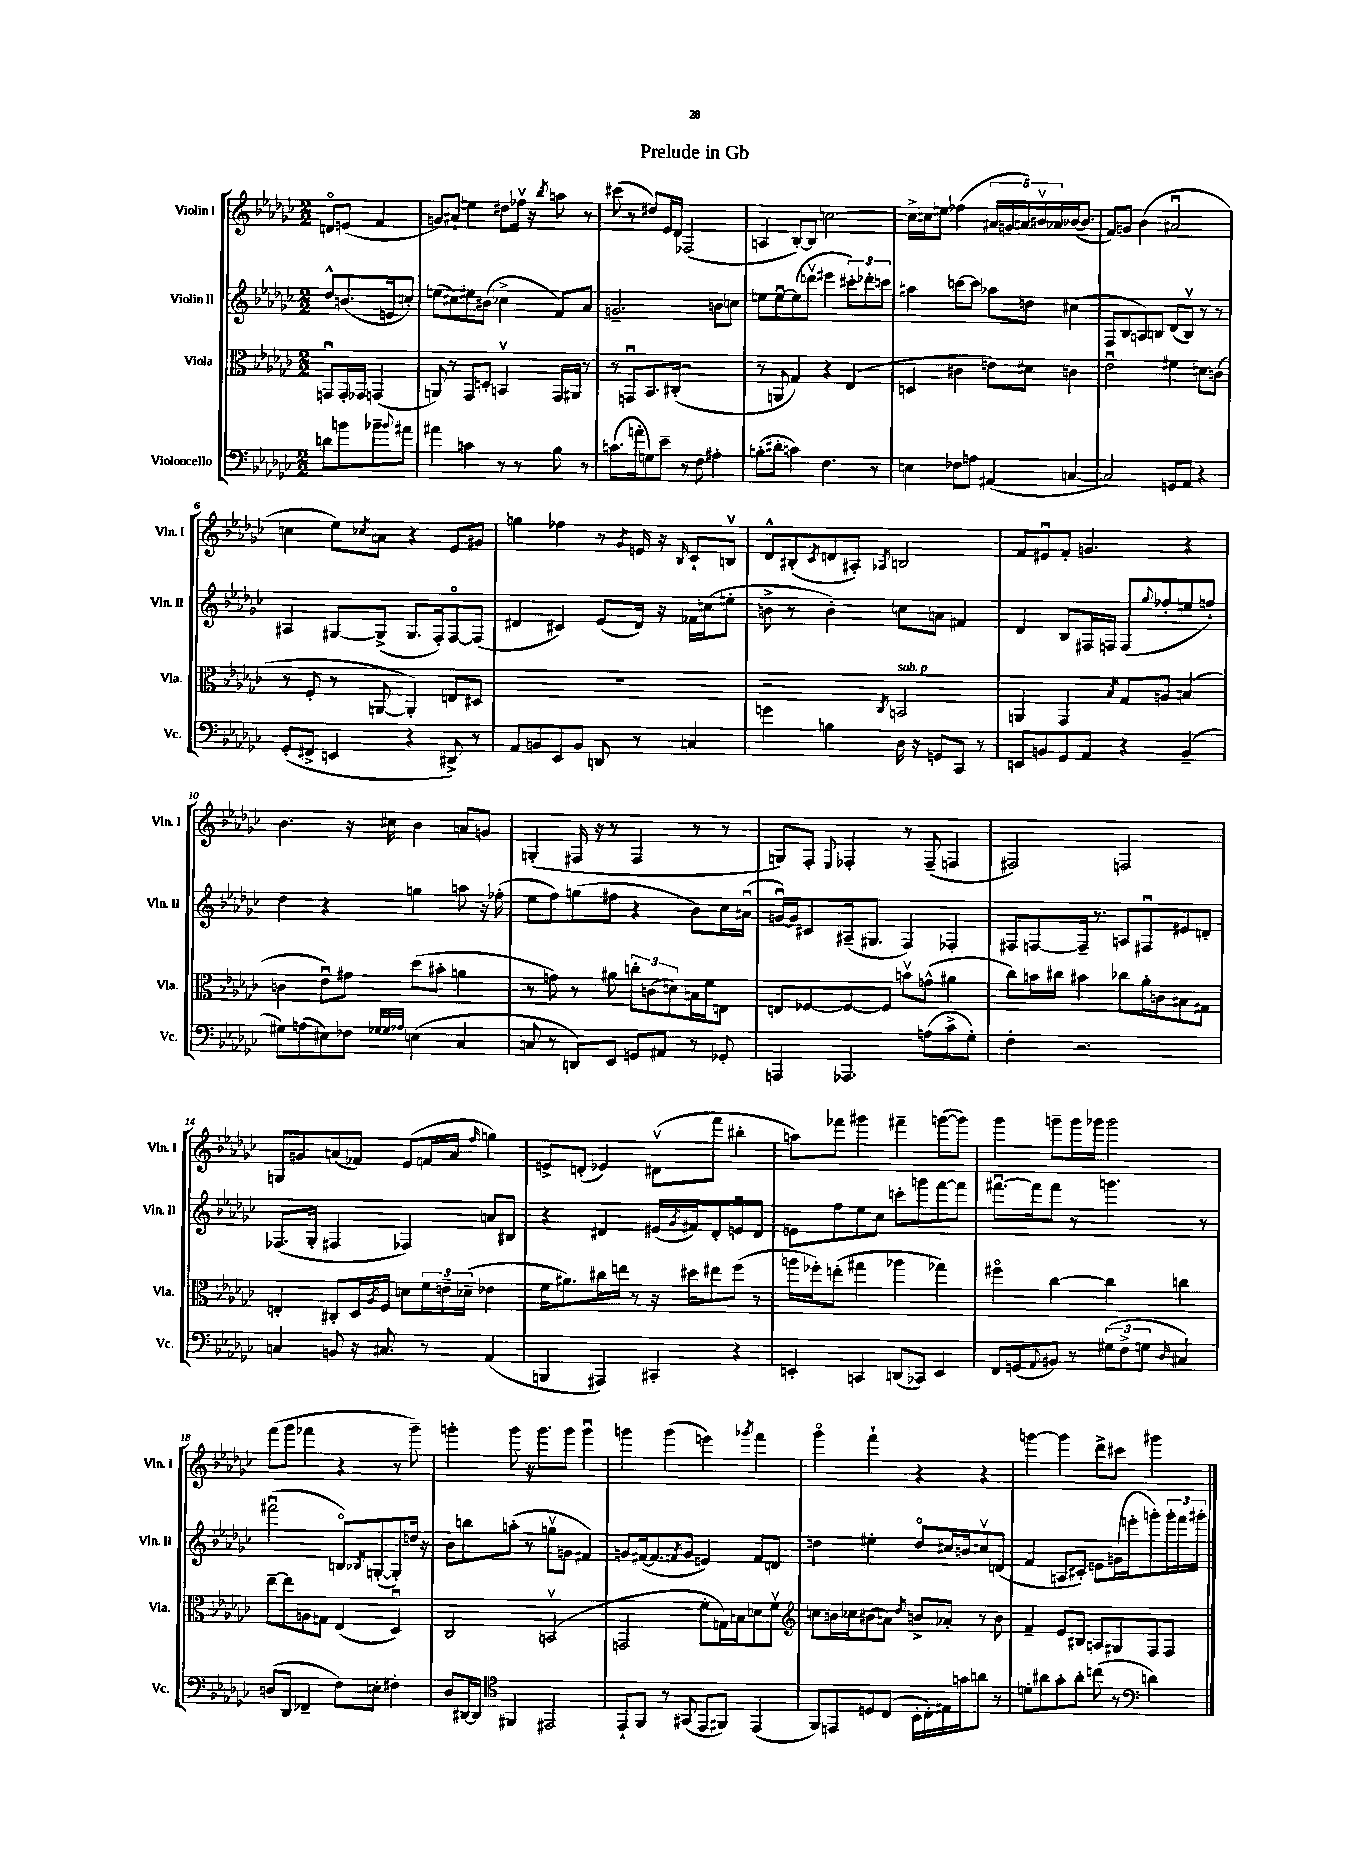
\header { title = "Prelude in Gb" }
<<
\new StaffGroup <<
\new Staff = "s0" \with { instrumentName = "Violin I" shortInstrumentName = "Vln. I" } {
    \clef treble \key ges \major \numericTimeSignature \time 2/2 \partial 2
    d'8\flageolet e'8( f'4 |
    g'8) ais'8-! e''4 dis''8 fes''16\upbow r16 \acciaccatura { bes''8 } a''8 r8 |
    cis'''8( r8 dis''8) ees'16 des'16 fes2( |
    a4 bes8~-.) bes8 c''2~ |
    c''16-> c''16 e''8 fes''4( \tuplet 5/4 { ais'16 g'16 a'16) bis'16\upbow aes'16 } bes'16~( bes'8. |
    f'8) g'8 bes'4( ais'2\downbow |
    c''4 ees''8) \acciaccatura { ces''8 } a'8 r4 ees'8 gis'8 |
    g''4 fes''4 r8 \acciaccatura { ges'8 } e'16 r16 \grace { bes16 } ces'8-! b8\upbow |
    des'8-^ bis8-.( \acciaccatura { ces'8 } d'8 ais8-.) \acciaccatura { aes8 } b2 |
    f'8 eis'8\downbow f'8-. g'4. r4 |
    bes'4. r16 cis''16 bes'4 a'8 g'8 |
    g4-.( fis16 r16 r8 fis4 r8 r8 |
    g8) f8-. \appoggiatura { ees8 } fes4-. r8 fes8--( f4 |
    fis2) f2 |
    g8 g'8 a'8( fes'8) ees'8( f'16 a'16 \grace { f''16 } g''4) |
    e'8-> d'8-.( ees'4) dis'8\upbow( f'''8 bis''4-. |
    a''8) fes'''8 gis'''4 fis'''4-- g'''8~( g'''8) |
    ges'''4 g'''8-- g'''16 ges'''16 ges'''2 |
    f'''8( ges'''8 fes'''4 r4 r8 ges'''8--) |
    g'''4-. g'''8 r16 g'''8. g'''8 g'''4\downbow |
    g'''4 g'''4( e'''4) \acciaccatura { ges'''8 } f'''4 |
    ges'''4\flageolet f'''4-! r4 r4 |
    g'''4~ g'''4 des'''8-> cis'''8 gis'''4 \bar "|." |
}
\new Staff = "s1" \with { instrumentName = "Violin II" shortInstrumentName = "Vln. II" } {
    \clef treble \key ges \major \numericTimeSignature \time 2/2 \partial 2
    des''8-^ b'8.( e'16 c''8-.) |
    e''8( cis''8) eis''8 bis'8( ces''4-> f'8) aes'8 |
    g'2.-- b'8 c''8 |
    e''8 e''8~\downbow e''8( d'''8\upbow eis'''4 \tuplet 3/2 { cis'''8-.) des'''8-. c'''8 } |
    ais''4 c'''8~ c'''8 aes''8 d''8 cis''4( |
    f8 bes8 a8) b8 des'8( b8\upbow) r8 r8 |
    ais4 gis8~ gis8->( gis8. f16-.) f8~\flageolet f8( |
    dis'4 cis'4) ees'8( dis'16) r16 fes'16 c''16( e''8-. |
    b'8-> r8 b'4-.) c''8 a'8 fis'4 |
    des'4 bes8 fis16 f16 f8( \appoggiatura { ges''8 } fes''8-. e''8 f''8-!) |
    des''4 r4 g''4 a''8 r16 fes''16-.( |
    ees''8 f''8) g''8( fis''8 r4 bes'8) ces''16 ais'16\downbow( |
    g'16~\downbow) g'16 cis'8 ais16--( gis8. f4) fes4-. |
    fis8 f8~ f16-- r8. a8 fis8\downbow eis'8 d'8-. |
    fes8.( ges16-. fis4 fes4) a'8 bis8 |
    r4 dis'4 eis'16( \acciaccatura { ges'8 } fis'16) dis'8-. e'8\downbow dis'8 |
    e'8 f''8 ees''8 ces''8 c'''8-. g'''8 f'''8~ f'''8 |
    fis'''8.~\downbow fis'''16 fis'''8 r8 g'''4. r8 |
    fis'''2\downbow( b8\flageolet) \acciaccatura { bes8 } g8~-.( g8-.) d''16 r16 |
    bes'8 b''8 a''8-.( r8 g''8\upbow g'8 fis'4) |
    g'8 fis'16~( fis'8. \acciaccatura { f'8 } g'8 e'4) f'8 d'8 |
    d''4 eis''4-. d''8\flageolet cis''16 b'16 c''8\upbow d'8( |
    f'4 a8 cis'8-.) e'8 g'16( e'''16-. g'''8-.) \tuplet 3/2 { g'''16-. f'''16 gis'''16-. } \bar "|." |
}
\new Staff = "s2" \with { instrumentName = "Viola" shortInstrumentName = "Vla." } {
    \clef alto \key ges \major \numericTimeSignature \time 2/2 \partial 2
    g,8\downbow g,16-. ges,16 g,4( |
    a,8) r8 ges,8 d8-. b,4\upbow ges,16 ais,16 r8 |
    r8 g,8\downbow bes,8. cis16-.( r2 |
    r8 a,8 ges4) r4 ees4( |
    d4 cis'4 e'8) dis'8 c'4 |
    ees'2\downbow fis'4 d'8 c'8( |
    r8 f8-. r8 a,8~ a,4-.) e8 dis8 |
    R1 |
    r2 \acciaccatura { ces8 } b,2^\markup { \italic "sub. p" } |
    a,4 ges,4 \acciaccatura { bes8 } ges8 a8 b4( |
    c'4 ees'8\downbow) gis'8 des''8( bis'8-. a'4 |
    r8 g'8) r8 ais'8 \tuplet 3/2 { c''8-. c'8( d'8) } b16 f'16 e8 |
    e8 fes8~ fes8~ fes8 b'8\upbow g'8-^( ais'4 |
    ces''8) b'16 cis''16 bis'4 ces''8 aes'16-. c'16 bis8 gis8 |
    e4-. cis8-. des16 \acciaccatura { aes8 } f16 d'8 \tuplet 3/2 { f'16 e'16-- des'16--( } ees'4 |
    f'16 ais'8.) cis''16 e''16 r8 r16 dis''16 eis''8 f''8( r8 |
    a''16 fes''16-.) e''8-.( gis''4 aes''4 ges''4) |
    fis''4\flageolet ces''4~ ces''4 c''4 |
    ees''8~-- ees''8 a8 g8 ees4( des4\downbow) |
    ces2 b,2\upbow( |
    g,2 f'8-. g16) b16 d'8 f'8\upbow |
    \clef treble c''8 b'16 ces''16 bis'8( a'8) \acciaccatura { des''8 } b'8-> aes'8-. r8 b'8 |
    f'4-- ees'8 bis8 a8 gis8 f8 f8 \bar "|." |
}
\new Staff = "s3" \with { instrumentName = "Violoncello" shortInstrumentName = "Vc." } {
    \clef bass \key ges \major \numericTimeSignature \time 2/2 \partial 2
    d'8 b'8 bes'8-- \appoggiatura { bes'8 } ais'8 |
    ais'4 c'4 r8 r8 bes8 r8 |
    c'8.( a'16-. g8) ees'8-- r8 f8 ais4-. |
    b8-.( dis'8-. c'4) f4. r8 |
    e4 fes8 a8 ais,4( c4~ |
    c2) g,8 aes,8 r4 |
    ges,8-.( fis,8-> e,4 r4 dis,8->) r8 |
    aes,8 b,8 ees,8 b,8 d,8 r8 c4 |
    g'4 b4 des16 r16 g,8 ces,8 r8 |
    e,8 b,8 ges,8 aes,8 r4 b,4--( |
    gis8) a8( eis8) fes8 \grace { ges32 ges32 aes32 } e4( ces4 |
    c8 r8 d,8) ees,8 g,8 ais,8 r8 ges,8-. |
    a,,4 aes,,4. a8( ces'8-> ges8-.) |
    f4-. r2. |
    c4 b,8 r16 cis8. r8 aes,4( |
    b,,4 ais,,4) cis,4-. r4 |
    e,4-. c,4 d,8( ces,8) e,4 |
    f,8 g,8( \appoggiatura { aes,8 } bis,8) r8 \tuplet 3/2 { gis8( f8-> g8 } \grace { des16 } cis4) |
    d8( des,8 fes,4-- f8) e8-. fis4-. |
    des8 dis,16~ dis,16 \clef tenor fis,4 eis,2 |
    ees,8-! f,8 r8 gis,8( ees,8 fis,8) ees,4( |
    f,8) e,8 d8 ces8( bes,16-. ces16-.) eis16 g'16 a'8 r8 |
    d'8-. ais'8 ges'8-. ais'8-. c''8( r8 \clef bass d'4) \bar "|." |
}
>>
>>
